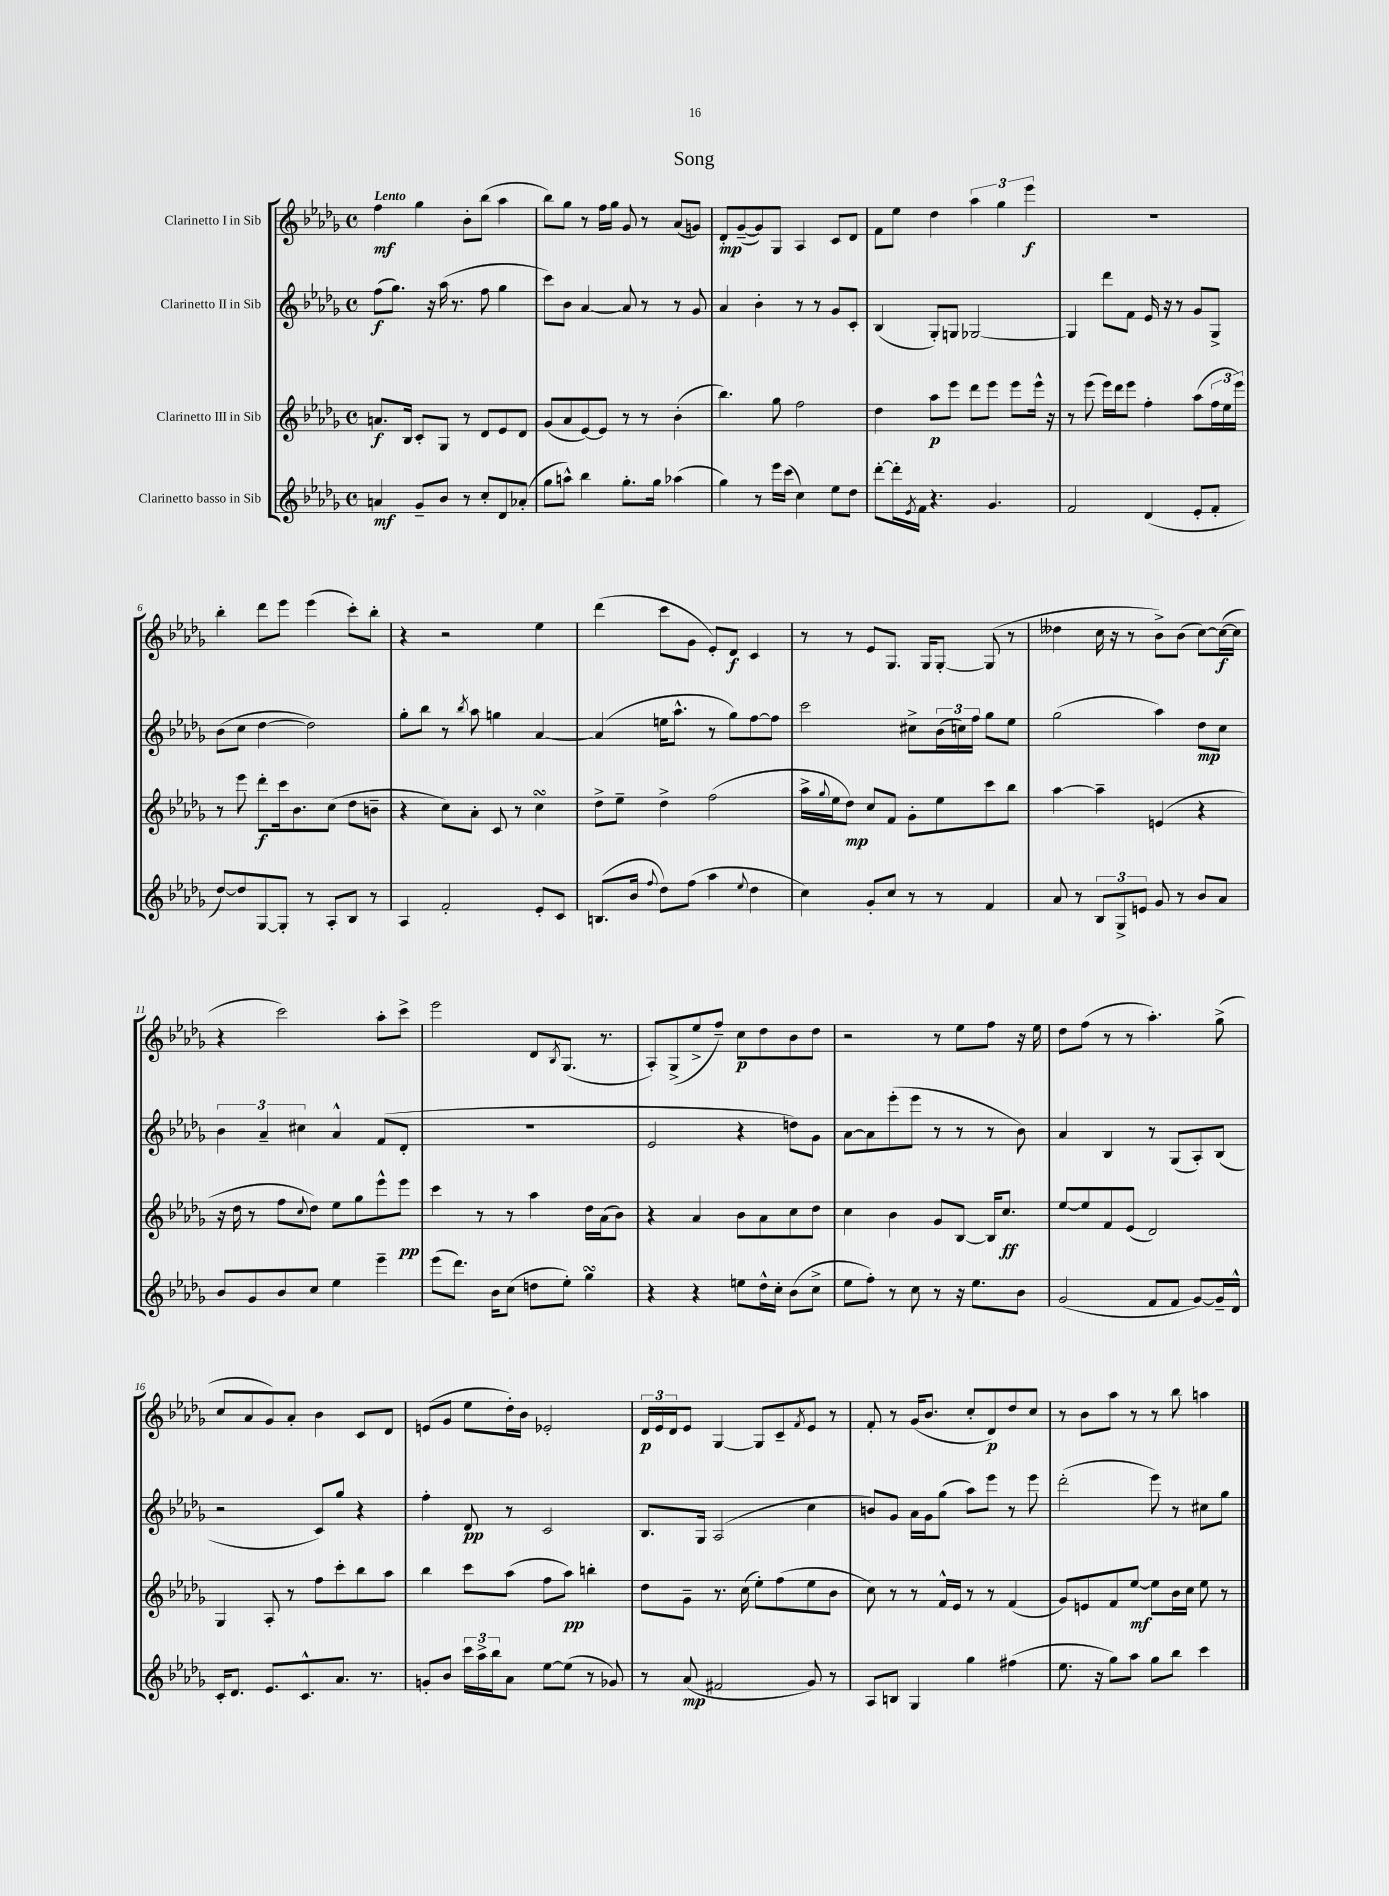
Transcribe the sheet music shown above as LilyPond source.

\header { title = "Song" }
<<
\new StaffGroup <<
\new Staff = "s0" \with { instrumentName = "Clarinetto I in Sib" } {
    \clef treble \key des \major \defaultTimeSignature \time 4/4 \tempo "Lento"
    f''4\mf ges''4 bes'8-. bes''8( aes''4 |
    bes''8) ges''8 r8 f''16 ges''16 ges'8 r8 aes'8( g'8) |
    des'8-.\mp ges'8~--( ges'8) ges8 aes4 c'8 des'8 |
    f'8 ees''8 des''4 \tuplet 3/2 { aes''4 ges''4 ees'''4\f } |
    R1 |
    bes''4-. des'''8 ees'''8 ees'''4( c'''8-.) bes''8-. |
    r4 r2 ees''4 |
    des'''4( c'''8 ges'8 ees'8-.) des'8\f c'4 |
    r8 r8 ees'8 ges8. ges16 ges8~-. ges8( r8 |
    deses''4 c''16 r16 r8 bes'8->) bes'8( c''8~) c''16~\f( c''16 |
    r4 c'''2) aes''8-. c'''8-> |
    ees'''2 des'8 \acciaccatura { bes8 } ges8.( r8. |
    aes8-.) ges8->( ees''8-> f''8--) c''8\p des''8 bes'8 des''8 |
    r2 r8 ees''8 f''8 r16 ees''16 |
    des''8 f''8( r8 r8 aes''4.-.) ges''8->( |
    c''8 aes'8 ges'8) aes'8-. bes'4 c'8 des'8 |
    e'8( ges'8 ees''8 des''16-.) bes'16 ees'2-. |
    \tuplet 3/2 { des'16\p ees'16 des'16 } ees'8 ges4~ ges8 c'8-- \acciaccatura { f'8 } ees'8 r8 |
    f'8-. r8 ges'16( bes'8. c''8-. des'8\p) des''8 c''8 |
    r8 bes'8 aes''8 r8 r8 bes''8 a''4 \bar "|." |
}
\new Staff = "s1" \with { instrumentName = "Clarinetto II in Sib" } {
    \clef treble \key des \major \defaultTimeSignature \time 4/4
    f''8\f( ges''8.) r16 aes''16( r8. f''8 ges''4 |
    c'''8) bes'8 aes'4~ aes'8 r8 r8 ges'8 |
    aes'4 bes'4-. r8 r8 ges'8 c'8-. |
    bes4( ges8-.) g8 ges2~ |
    ges4 des'''8 f'8 ees'16 r16 r8 ges'8 ges8-> |
    bes'8( c''8 des''4~ des''2) |
    ges''8-. bes''8 r8 \acciaccatura { bes''8 } aes''8 g''4 aes'4~ |
    aes'4( e''16 aes''8.-^ r8 ges''8) f''8~ f''8 |
    c'''2 cis''8-> \tuplet 3/2 { bes'16( c''16) f''16 } ges''8 ees''8 |
    ges''2( aes''4) des''8\mp c''8 |
    \tuplet 3/2 { bes'4 aes'4-- cis''4 } aes'4-^ f'8( des'8-. |
    R1 |
    ees'2 r4 d''8) ges'8 |
    aes'8~ aes'8 ees'''8-.( ees'''8 r8 r8 r8 bes'8) |
    aes'4 bes4 r8 ges8( aes8-.) bes8( |
    r2 c'8) ges''8 r4 |
    f''4-. des'8\pp r8 c'2 |
    bes8. ges16 aes2( c''4 |
    b'8) ges'8 aes'16 ges'16 ges''8( aes''8) ees'''8 r8 ees'''8 |
    des'''2-.( ees'''8) r8 cis''8 ges''8 \bar "|." |
}
\new Staff = "s2" \with { instrumentName = "Clarinetto III in Sib" } {
    \clef treble \key des \major \defaultTimeSignature \time 4/4
    a'8.\f bes16 c'8-. ges8 r8 des'8 ees'8 des'8 |
    ges'8( aes'8 ees'8~) ees'8 r8 r8 bes'4-.( |
    bes''4.) ges''8 f''2 |
    des''4 aes''8\p ees'''8 des'''8 ees'''8 ees'''8 ees'''16-^ r16 |
    r8 ees'''8( ees'''16) des'''16 ees'''8 f''4-. aes''8( \tuplet 3/2 { f''16 ees''16 ees'''16) } |
    r8 ees'''8 des'''8-.\f c'''16 bes'8. c''8( des''8 b'8-- |
    r4 c''8) aes'8-. c'8 r8 c''4\turn |
    des''8-> ees''8-- des''4-> f''2( |
    aes''16-> \appoggiatura { ges''8 } ees''16 des''8\mp) c''8 f'8 ges'8-. ees''8 c'''8 bes''8 |
    aes''4~ aes''4-- e'4( r4 |
    r16 des''16 r8 f''8 \appoggiatura { c''8 } des''8) ees''8 ges''8 ees'''8-^ ees'''8\pp |
    c'''4 r8 r8 aes''4 des''16 aes'16( bes'8) |
    r4 aes'4 bes'8 aes'8 c''8 des''8 |
    c''4 bes'4 ges'8 bes8~ bes16 c''8.\ff |
    ees''8~ ees''8 f'8 ees'8( des'2) |
    ges4 aes8-. r8 f''8 c'''8-. bes''8 aes''8 |
    bes''4 c'''8 aes''8( f''8 aes''8\pp) b''4-. |
    des''8 ges'8-- r8. c''16( ees''8-.) f''8( ees''8 bes'8 |
    c''8) r8 r8 f'16-^ ees'16 r8 r8 f'4( |
    ges'8) e'8 f'8 ees''8~\mf ees''8 bes'16 c''16 ees''8 r8 \bar "|." |
}
\new Staff = "s3" \with { instrumentName = "Clarinetto basso in Sib" } {
    \clef treble \key des \major \defaultTimeSignature \time 4/4
    a'4\mf ges'8-- bes'8 r8 c''8-. des'8 aes'8-.( |
    ges''8 a''8-^) bes''4 ges''8.-. ges''16 aes''4( |
    ges''4) r8 ees'''16 c'''16( c''4) ees''8 des''8 |
    des'''8~-. des'''16-. \acciaccatura { ees'8 } f'16 r4. ges'4. |
    f'2 des'4( ees'8-. f'8-. |
    des''8~) des''8 ges8~ ges8-. r8 aes8-. bes8 r8 |
    aes4 f'2-. ees'8-. c'8 |
    b8.( bes'16 \appoggiatura { f''8 } des''8) f''8( aes''4 \appoggiatura { ees''8 } des''4 |
    c''4) ges'8-. c''8 r8 r8 f'4 |
    aes'8 r8 \tuplet 3/2 { bes8 ges8-> e'8 } ges'8 r8 bes'8 aes'8 |
    bes'8 ges'8 bes'8 c''8 ees''4 ees'''4-- |
    ees'''8( des'''8.) bes'16 c''8( d''8 ees''8-.) ges''4\turn |
    r4 r4 e''8 des''16-^ c''16-. bes'8( c''8-> |
    ees''8 f''8-.) r8 c''8 r8 r16 ees''8. bes'8 |
    ges'2( f'8 f'8 ges'8~) ges'16-- des'16-^ |
    c'16-. des'8. ees'8. c'8.-^ aes'8. r8. |
    g'8-. bes'8 \tuplet 3/2 { c'''16 aes''16-> bes''16 } aes'8 ees''8~ ees''8( r8 ges'8) |
    r8 aes'8\mp( fis'2 ges'8) r8 |
    aes8 b8 ges4 ges''4 fis''4( |
    ees''8. r16 ges''8) aes''8 ges''8 bes''8 c'''4 \bar "|." |
}
>>
>>
